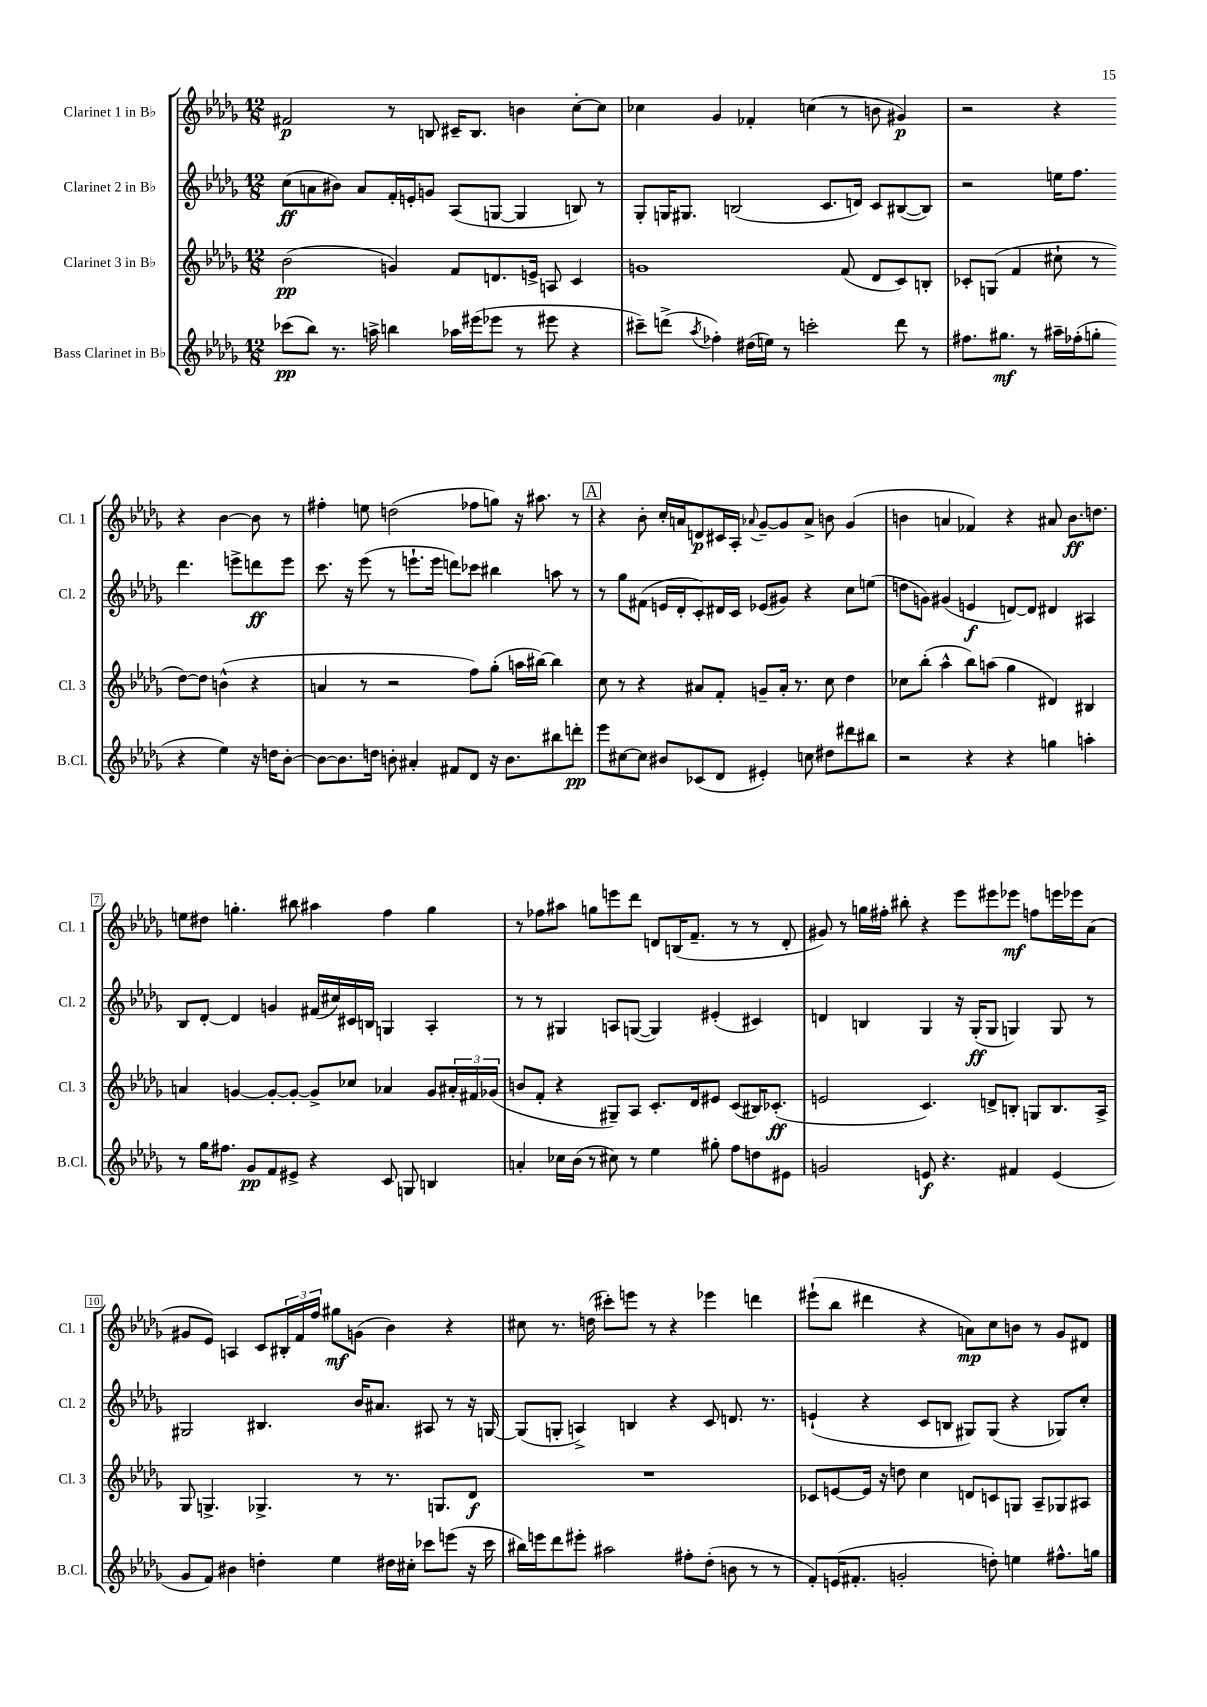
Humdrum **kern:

**kern	**kern	**kern	**kern
*staff4	*staff3	*staff2	*staff1
*clefG2	*clefG2	*clefG2	*clefG2
*k[b-e-a-d-g-]	*k[b-e-a-d-g-]	*k[b-e-a-d-g-]	*k[b-e-a-d-g-]
*M12/8	*M12/8	*M12/8	*M12/8
(8ccc-	(2b-	(8cc	2f#
8bb-)	.	8a	.
8.r	.	8b#)	.
.	.	8a	.
16aa^	.	.	.
4bb	4g)	16f'	8r
.	.	16e'	.
.	.	8g	8B
16aa-	8f	(8A-	16c#~
(16eee#	.	.	8.B
8eee-	8.d	[8G	.
8r	.	4G]	4b
.	16e^	.	.
8eee#	8A	.	.
4r	4c	8B)	[8cc'
.	.	8r	8cc]
=	=	=	=
8ccc#~)	1g	8G-'	4cc-
(8ddd^	.	16G	.
.	.	8.G#	.
8qaa-	.	.	.
4ff-')	.	.	4g-
.	.	(2B	.
(16dd#	.	.	4f-'
16ee)	.	.	.
8r	.	.	.
2ccc'	.	.	(4cc
.	.	8.c	.
.	(8f	.	8r
.	.	16d)	.
.	8d-	8c	8b
8ddd	8c)	([8B#	4g#)
8r	8B'	8B#])	.
=	=	=	=
8.ff#	8c-'	2r	2r
.	(8G	.	.
8.gg#	.	.	.
.	4f	.	.
8r	.	.	.
16aa#~	8cc#`	16ee	4r
(16ff-'	.	8.ff	.
8gg'	8r	.	.
4r	[8dd-)	4.ddd-	4r
.	8dd-]	.	.
4ee-)	(4b^^	.	[4b-
.	.	8eee^	.
16r	4r	8ddd	8b-]
16dd	.	.	.
[8b-'	.	8eee	8r
=	=	=	=
8b-_	4a	8.ccc	4ff#'
8.b-]	.	.	.
.	.	16r	.
.	8r	(8eee-	8ee
16dd	.	.	.
8b'	2r	8r	(2dd
4a#'	.	8.eee`	.
.	.	16eee	.
8f#	.	8ddd)	.
8d-	8ff)	8ccc-	8ff-
16r	(8gg-'	4bb#	8gg)
8.b	.	.	.
.	16aa	.	16r
.	[16bb#)	.	8.aa#
8bb#	4bb#]	8aa	.
8ddd'	.	8r	8r
=	=	=	=
8eee-	8cc	8r	4r
[8cc#	8r	8gg-	.
8cc#]	4r	(8f#	8b-'
8b#	.	16e	16cc'
.	.	16d-'	16a
(8c-	8a#	8c')	8d
8d-	8f'	16d#	16c#
.	.	16c	16A-'
.	.	.	8qqa-
4e#')	8g~	(8e-	[8g-~
.	16a#'	8g#)	8g-]
.	8.r	.	.
8cc	.	4r	8a-^
8dd#	8cc	.	8b
8ddd#	4dd-	8cc	(4g-
8bb#	.	(8ee	.
=	=	=	=
2r	8cc-	8dd	4b
.	(8bb-'	8g)	.
.	4aa-^^	(4g#	4a
4r	8bb-)	4e	4f-)
.	(8aa	.	.
4r	4gg-	[8d)	4r
.	.	8d]	.
4gg	4d#)	4d#	8a#
.	.	.	8.b
4aa'	4B#	4A#	.
.	.	.	8.dd
=	=	=	=
8r	4a	8B-	8ee
16gg-	.	[8d-'	8dd#
8.ff#	.	.	.
.	[4g	4d-]	4.gg'
8g-	.	.	.
8f	8g'_	4g	.
8e#^	8g'_	.	8bb#
4r	8g^]	(16f#	4aa#
.	.	16cc#)	.
.	8cc-	16c#	.
.	.	16B	.
8c	4a-	4G	4ff
8G	.	.	.
4B	8g	4A-'	4gg
.	24a#'	.	.
.	24f#	.	.
.	(24g-	.	.
=	=	=	=
4a'	8b	8r	8r
.	8f'	8r	8ff-
16cc-	4r	4G#	8aa#
(16b-	.	.	.
8r	.	.	8gg
8cc#)	8G#~)	8A	8eee
8r	8A-	([8G	8ddd-
4ee-	8.c'	4G])	8d
.	.	.	(16B
.	16d-	.	8.f~
8gg#'	8e#	(4e#'	.
8ff	(8c	.	8r
8dd	16B#)	4c#)	8r
.	(8.c-'	.	.
8e#	.	.	8d'
=	=	=	=
2g	2e	4d	8g#)
.	.	.	8r
.	.	4B	16gg
.	.	.	16ff#'
.	.	.	8bb#'
8e	4.c)	4G-	4r
4.r	.	.	.
.	.	16r	8eee-
.	.	(16G-'	.
.	8d^	8G-	8eee#
4f#	8B'	4G)	8eee-
.	8G	.	8ff
(4e	8.B	8G	16eee
.	.	.	16eee-
.	.	8r	(8a-
.	16A-^	.	.
=	=	=	=
8g-	8G-	2G#	8g#
8f)	4.G^	.	8e-)
4b#	.	.	4A
4dd'	4.G-^	4.B#	8c
.	.	.	24B#'
.	.	.	24f
.	.	.	24ff
4ee-	.	.	8gg#
.	8r	16b-	(8g
.	.	8.a#	.
16dd#	8.r	.	4b-)
16cc#'	.	.	.
8ccc-	.	8A#	.
.	8.G	.	.
(8eee	.	8r	4r
16r	8d-	16r	.
16ccc-	.	[16G	.
=	=	=	=
16bb#)	1.r	(8G]	8cc#
16eee	.	.	.
8ddd-	.	8G'	8.r
8eee#'	.	4A^)	.
.	.	.	(16dd
2aa#	.	.	8ccc#')
.	.	4B	8eee
.	.	.	8r
.	.	4r	4r
8ff#'	.	.	.
(8dd-'	.	8c	4eee-
8b	.	8.d	.
8r	.	.	4ddd
.	.	8.r	.
8r	.	.	.
=	=	=	=
8f')	8c-	(4e`	(8eee#`
(16e	[8e	.	8bb-
8.f#'	.	.	.
.	16e]	4r	4ddd#
.	16r	.	.
2g'	8dd	.	.
.	4cc	8c	4r
.	.	8B	.
.	8d	8G#)	8a)
8dd')	8c	(8G#	8cc
4ee	8G	4r	8b
.	8A-~	.	8r
8.ff#^^	8G-	8G-)	8g-
.	8A#	8cc'	8d#
16gg	.	.	.
==	==	==	==
*-	*-	*-	*-
